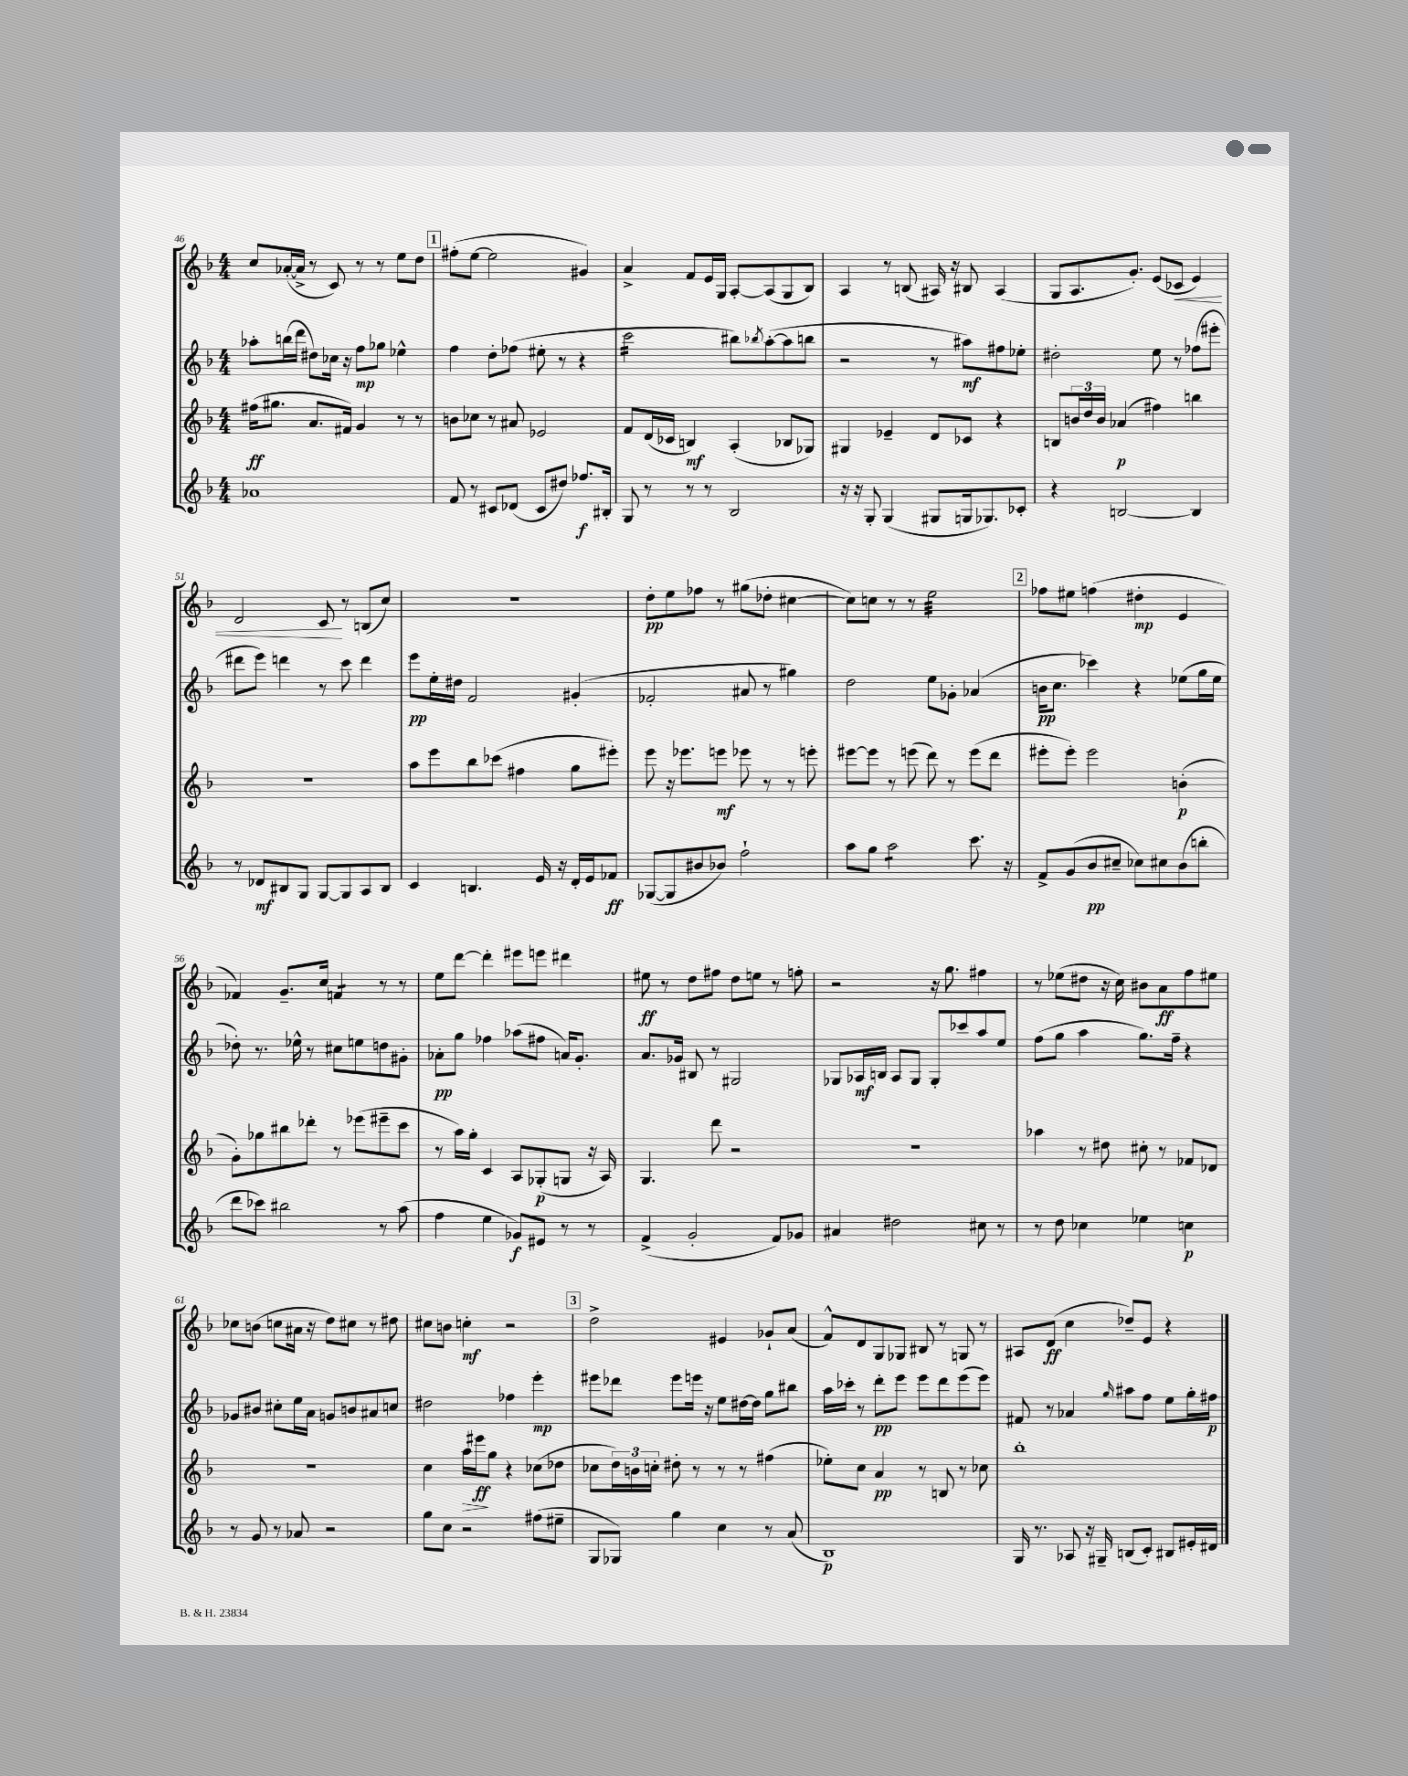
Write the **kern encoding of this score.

**kern	**kern	**kern	**kern
*staff4	*staff3	*staff2	*staff1
*clefG2	*clefG2	*clefG2	*clefG2
*k[b-]	*k[b-]	*k[b-]	*k[b-]
*M4/4	*M4/4	*M4/4	*M4/4
1a-	(16ff#\LK	8aa-'\L	8cc/L
.	8.gg#\J	.	.
.	.	(16bb\L	([16a-'/L
.	.	16ddd\JJ	16a-^/]JJ
.	8.a/L	8dd#\L)	8r
.	.	16cc-\Jk	8c/)
.	16f#/Jk)	16r	.
.	4g/	8ff\L	8r
.	.	8gg-\J	8r
.	8r	4ee-^^\	8ee\L
.	8r	.	8dd\J
=	=	=	=
8f/	8b\L	4ff\	(8ff#'\L
8r	8cc-\J	.	[8ee\J
8c#/L	8r	8dd'\L	2ee\]
(8d-/J	8a#/	(8ff-\J	.
8c#/L	2e-/	8ee#'\	.
8dd#/J)	.	8r	.
8.ff-/L	.	4r	4g#/)
16B#'/Jk	.	.	.
=	=	=	=
8G/	8f/L	2ccc\	4a^/
8r	(16d/L	.	.
.	16c-/JJ	.	.
8r	4B/)	.	8f/L
8r	.	.	16e/L
.	.	.	16G/JJ
2B-/	(4A'/	8bb#\L)	[8A'/L
.	.	8qbb-/	.
.	.	([8aa'\	(8A/]
.	8B-/L	8aa\]	8G/
.	8G-/J)	8bb\J	8B-/J)
=	=	=	=
16r	4G#/	2r	4A/
16r	.	.	.
8G'/	.	.	.
(4G/	4e-~/	.	8r
.	.	.	(8B/
8G#/L	8d/L	8r	16A#/)
.	.	.	16r
16G/k	8c-/J	8aa#\L)	8B#/
8.G-/)	.	.	.
.	4r	8ff#\	(4A#/
8c-'/J	.	8ee-'\J	.
=	=	=	=
4r	8B/L	2dd#'\	8G/L
.	24b/L	.	8.A/
.	24dd/	.	.
.	24b/JJ	.	.
[2B/	(4a-/	.	.
.	.	.	8.g'/J)
.	4ff#\)	8ee\	(8e/L
.	.	8r	8c-/J
4B/]	4bb\	(8ff-\L	4e/)
.	.	8eee#'\J	.
=	=	=	=
8r	1r	8ddd#\L	2d/
8d-/L	.	8eee\J)	.
8B#/	.	4ddd\	.
8G/J	.	.	.
[8G/L	.	8r	8c/
8G/]	.	8ccc\	8r
8A/	.	4ddd\	(8B/L
8B#/J	.	.	8cc/J)
=	=	=	=
4c/	8aa\L	8eee\L	1r
.	8eee\	16ee'\L	.
.	.	16dd#\JJ	.
4.B/	8bb-\	2f/	.
.	(8ccc-\J	.	.
.	4ff#\	.	.
16e/	.	.	.
16r	.	.	.
16d'/LL	8gg\L	(4g#'/	.
16e/J	.	.	.
8f-/J	8eee#'\J)	.	.
=	=	=	=
([8G-/L	8eee\	2f-'/	8dd'\L
8G-/]	16r	.	8ee\
.	8.eee-\L	.	.
8b#/	.	.	8ff-\J
8b-/J)	8eee\J	.	8r
2ff`\	8eee-\	8a#/	(8gg#\L
.	8r	8r	8dd-'\J
.	8r	4gg#\)	[4cc#\
.	8eee'\	.	.
=	=	=	=
8aa\L	[8eee#\L	2dd\	8cc#\]L)
8gg\J	8eee#\]J	.	8cc\J
2aa\	8r	.	8r
.	(8eee\	.	8r
.	8ddd\)	8ee\L	2ee\
.	8r	8g-'\J	.
8.ccc\	(8eee\L	(4a-/	.
.	8ddd\J	.	.
16r	.	.	.
=	=	=	=
8f^/L	8eee#'\L	16b\LK	8ff-\L
.	.	8.cc\J	.
(8g/	8eee#'\J)	.	8ee#\J
8b-/	2eee#\	4ccc-\)	(4ff\
8cc#~/J	.	.	.
8cc-\L)	.	4r	4dd#'\
8cc#\	.	.	.
(8b-\	(4b'\	(8ee-\L	4e/
8bb'\J	.	16gg\L	.
.	.	16ee-\JJ	.
=	=	=	=
8ddd\L	8g'\L)	8dd-'\)	4f-/)
8ccc-\J)	8gg-\	8.r	.
2bb#\	8bb#\	.	8.g~/L
.	.	16ee-^^\	.
.	8ddd-'\J	8r	.
.	.	.	16cc/Jk
.	8r	8cc#\L	4f/
.	(8eee-\L	8ee\	.
8r	8eee#~\	8dd\	8r
(8aa\	8ccc\J	8g#'\J	8r
=	=	=	=
4ff\	8r	8a-'\L	8ee\L
.	16aa\LL)	8gg\J	[8ddd\J
.	16gg'\JJ	.	.
4ee\	4c/	4ff-\	4ddd'\]
8g-/L)	8A/L	(8aa-\L	8eee#\L
8e#/J	(8G-'/	8ff#\J	8eee\J
8r	8G/J	16a/LK)	4ddd#\
.	.	8.g'/J	.
8r	16r	.	.
.	16A/)	.	.
=	=	=	=
(4f^/	4.G/	8.a/L	8ee#\
.	.	.	8r
.	.	16g-/Jk	.
2g'/	.	8B#/	8dd\L
.	8ddd\	8r	8ff#\J
.	2r	2G#/	8dd\L
.	.	.	8ee\J
8f/L)	.	.	8r
8g-/J	.	.	8ff'\
=	=	=	=
4a#/	1r	8G-/L	2r
.	.	16A-/L	.
.	.	16B/JJ	.
2dd#\	.	8A-/L	.
.	.	8G-/J	.
.	.	8G-'/L	16r
.	.	.	8.gg\
.	.	8ccc-/	.
8cc#\	.	8aa/	4ff#\
8r	.	8ee/J	.
=	=	=	=
8r	4aa-\	(8ff\L	8r
8dd\	.	8gg\J	(8ee-\L
4cc-\	8r	4aa\	8dd#\J
.	8dd#\	.	16r
.	.	.	16cc\)
4ee-\	8cc#'\	8.gg\L)	8b#\L
.	8r	.	8a\
.	.	16ff~\Jk	.
4cc\	8f-/L	4r	8ff\
.	8d-/J	.	8ee#\J
=	=	=	=
8r	1r	8g-/L	8cc-\L
8g/	.	8b#/J	(8b\J
8r	.	8cc#'\L	8cc\L
8a-/	.	16ee\L	16a#\Jk
.	.	16a\JJ	16r
2r	.	8g/L	8dd\L)
.	.	8b/	8cc#\J
.	.	8a#/	8r
.	.	8cc/J	8dd#\
=	=	=	=
8gg\L	4cc\	2dd#\	8cc#\L
8cc\J	.	.	8b\J
2r	16aa\LL	.	4cc'\
.	16eee#\J	.	.
.	8gg\J	.	.
.	4r	4ff-\	2r
(8ff#\L	(8cc-\L	4eee'\	.
8ee#~\J	8dd-\J	.	.
=	=	=	=
8G/L	8cc-\L	8eee#\L	2dd^\
8G-/J)	24dd\L)	8ddd-\J	.
.	24b\	.	.
.	24cc'\JJ	.	.
4gg\	8dd#'\	8eee#\L	.
.	8r	16eee\Jk	.
.	.	16r	.
4cc\	8r	8ee\L	4e#/
.	8r	[16dd#\L	.
.	.	16dd#\]JJ	.
8r	(4ff#\	8gg\L	8g-`/L
(8a/	.	8bb#\J	(8a/J
=	=	=	=
1B-)	8ee-'\L)	16aa\LL	8f^^/L)
.	.	16ccc-'\JJ	.
.	8cc\J	8r	8d/
.	4a/	8ddd'\L	8G/
.	.	8eee\J	8G-/J
.	8r	8eee\L	8B#/
.	8B/	8ddd\	8r
.	8r	(8eee\	8G/
.	8cc-\	8eee\J)	8r
=	=	=	=
16G/	1bb-'	8f#/	8A#/L
8.r	.	.	.
.	.	8r	(8d/J
8A-/	.	4a-/	4cc\
16r	.	.	.
16G#~/	.	.	.
.	.	16qqgg/	.
(8B/L	.	8aa#\L	8dd-~/L)
8c'/J)	.	8ff\J	8e/J
8B#/L	.	8ee\L	4r
16e#'/L	.	16gg'\L	.
16d#/JJ	.	16ff#\JJ	.
==	==	==	==
*-	*-	*-	*-
